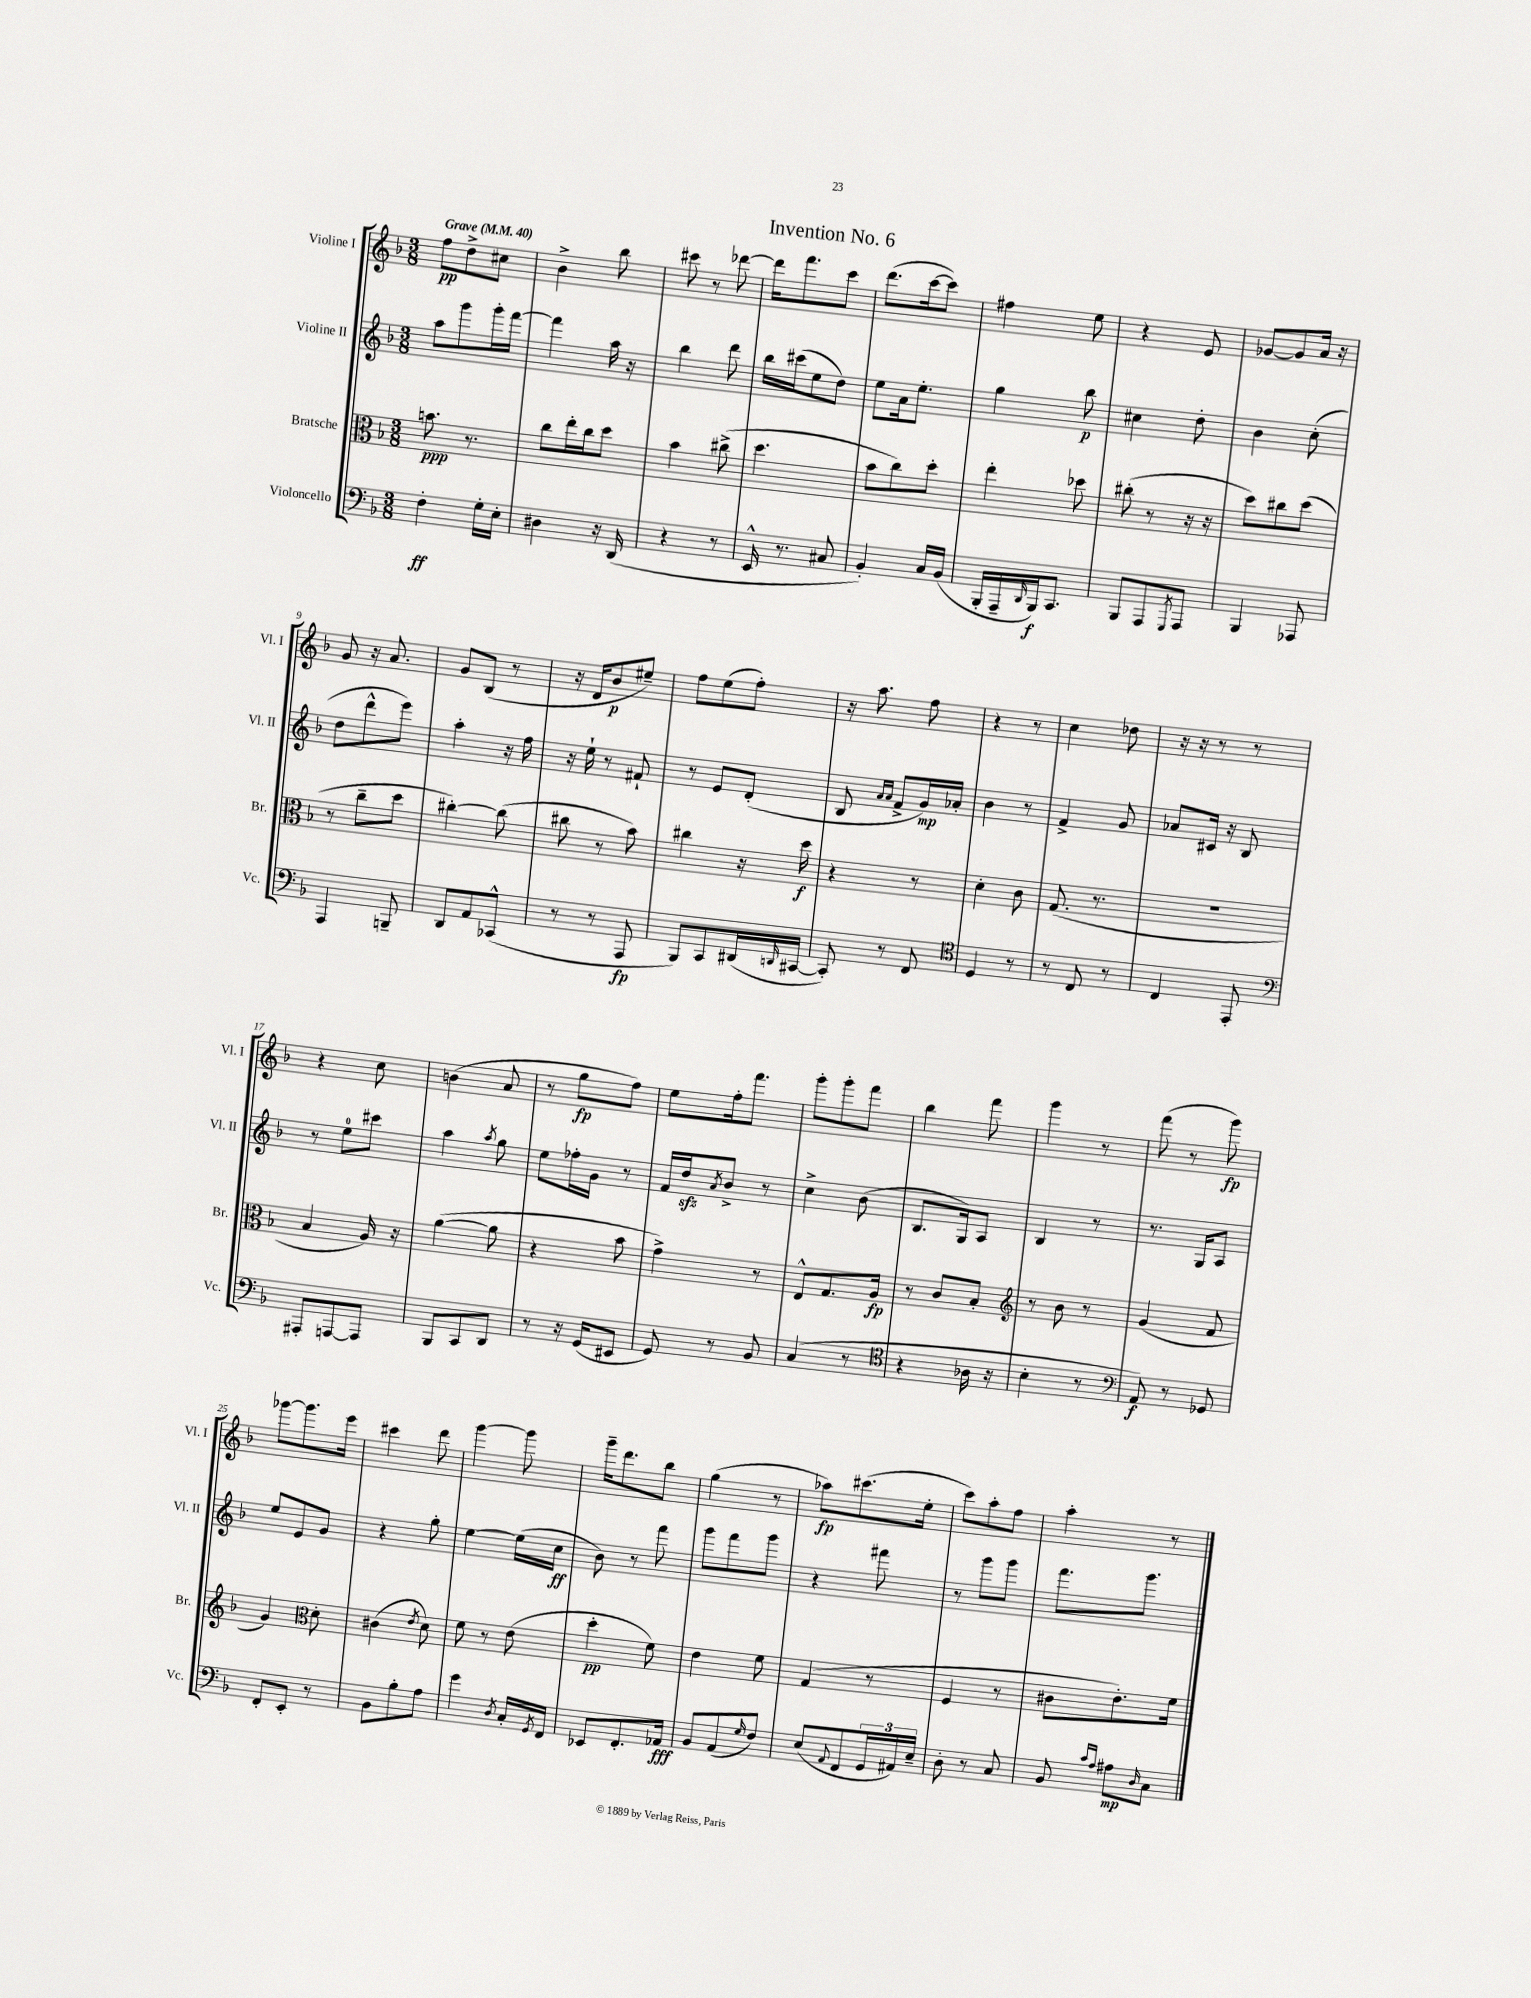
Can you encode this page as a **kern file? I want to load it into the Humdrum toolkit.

**kern	**dynam	**kern	**dynam	**kern	**dynam	**kern	**dynam
*part4	*part4	*part3	*part3	*part2	*part2	*part1	*part1
*staff4	*staff4	*staff3	*staff3	*staff2	*staff2	*staff1	*staff1
*I"Violoncello	*	*I"Bratsche	*	*I"Violine II	*	*I"Violine I	*
*I'Vc.	*	*I'Br.	*	*I'Vl. II	*	*I'Vl. I	*
*clefF4	*	*clefC3	*	*clefG2	*	*clefG2	*
*k[b-]	*	*k[b-]	*	*k[b-]	*	*k[b-]	*
*M3/8	*	*M3/8	*	*M3/8	*	*M3/8	*
*MM40	*	*MM40	*	*MM40	*	*MM40	*
=1	=1	=1	=1	=1	=1	=1	=1
!	!	!	!	!	!	!LO:TX:a:B:t=Grave	!
4F'\	ff	8.bn\	ppp	8aa\L	.	8ff\L	pp
.	.	.	.	8ggg\	.	8dd^\	.
.	.	8.r	.	.	.	.	.
16G'\LL	.	.	.	16ggg'\L	.	8cc#X\J	.
16E'\JJ	.	.	.	[16fff\JJ	.	.	.
=2	=2	=2	=2	=2	=2	=2	=2
4D#X\	.	8cc\L	.	4fff\]	.	4b-^\	.
.	.	16ee'\L	.	.	.	.	.
.	.	16cc\J	.	.	.	.	.
16r	.	8dd\J	.	16aa\	.	8bb-\	.
(16DD/	.	.	.	16r	.	.	.
=3	=3	=3	=3	=3	=3	=3	=3
4r	.	4b-\	.	4bb-\	.	8ccc#X\	.
.	.	.	.	.	.	8r	.
8r	.	(8cc#X^\	.	8ddd\	.	[8ddd-X\	.
=4	=4	=4	=4	=4	=4	=4	=4
16EE^^/	.	4.dd\	.	16bb-\LL	.	16ddd-\KL]	.
8.r	.	.	.	(16ccc#X\J	.	8.fff\	.
.	.	.	.	8ee\	.	.	.
8C#X/	.	.	.	8dd\J)	.	8ccc\J	.
=5	=5	=5	=5	=5	=5	=5	=5
4BB-'/)	.	8b-\L	.	8ee\L	.	(8.ddd\L	.
.	.	8cc\)	.	16a\k	.	.	.
.	.	.	.	8.ee'\J	.	[16ccc\k	.
16C/LL	.	8dd'\J	.	.	.	8ccc\J])	.
(16BB-/JJ	.	.	.	.	.	.	.
=6	=6	=6	=6	=6	=6	=6	=6
16BBB-'/LL	.	4ee'\	.	4gg\	.	4ff#X\	.
16AAA~/	.	.	.	.	.	.	.
16qqDD/	.	.	.	.	.	.	.
16BBB-/J)	f	.	.	.	.	.	.
8.CC/J	.	.	.	.	.	.	.
.	.	8dd-X\	.	8bb-\	p	8ee\	.
=7	=7	=7	=7	=7	=7	=7	=7
8BBB-/L	.	(8cc#X'\	.	4cc#X\	.	4r	.
8AAA/	.	8r	.	.	.	.	.
8qGGG/	.	.	.	.	.	.	.
8AAA/J	.	16r	.	8dd'\	.	8e/	.
.	.	16r	.	.	.	.	.
=8	=8	=8	=8	=8	=8	=8	=8
4BBB-/	.	8dd\L)	.	4b-\	.	[8g-X/L	.
.	.	8cc#X\	.	.	.	8g-/]	.
8AAA-X/	.	(8dd\J	.	(8cc'\	.	16a/Jk	.
.	.	.	.	.	.	16r	.
!!LO:LB:g=z
=9	=9	=9	=9	=9	=9	=9	=9
4AAA/	.	8r	.	8dd\L	.	8g/	.
.	.	8cc~\L	.	8ddd^^\	.	16r	.
.	.	.	.	.	.	8.a/	.
8BBBn~/	.	8dd\J	.	8eee\J)	.	.	.
=10	=10	=10	=10	=10	=10	=10	=10
8DD/L	.	[4cc#X'\)	.	4aa'\	.	8g/L	.
8AA/	.	.	.	.	.	(8B-/J	.
(8CC-X^^/J	.	(8cc#\]	.	16r	.	8r	.
.	.	.	.	16ff\	.	.	.
=11	=11	=11	=11	=11	=11	=11	=11
8r	.	8cc#X\	.	16r	.	16r	.
.	.	.	.	16ee`\	.	16d/KL	.
8r	.	8r	.	8r	.	8b-/	p
8AAA/	fp	8b-\)	.	8f#X`/	.	8ee#X~/J)	.
=12	=12	=12	=12	=12	=12	=12	=12
8BBB-/L)	.	4cc#X\	.	8r	.	8ff\L	.
8CC/	.	.	.	8e/L	.	(8ee\	.
(16DD#X/L	.	16r	.	(8d'/J	.	8ff'\J)	.
16qqDDn/	.	.	.	.	.	.	.
[16CC#X/JJ	.	16dd\	f	.	.	.	.
=13	=13	=13	=13	=13	=13	=13	=13
8CC#'/])	.	4r	.	8B-/	.	16r	.
.	.	.	.	.	.	8.aa\	.
.	.	.	.	16qqa/LL	.	.	.
.	.	.	.	16qqa/JJ	.	.	.
8r	.	.	.	8f^/L	.	.	.
8FF/	.	8r	.	16g/L)	mp	8ff\	.
.	.	.	.	16a-X'/JJ	.	.	.
=14	=14	=14	=14	=14	=14	=14	=14
*clefC4	*	*	*	*	*	*	*
4D/	.	4d'\	.	4b-\	.	4r	.
8r	.	8c\	.	8r	.	8r	.
=15	=15	=15	=15	=15	=15	=15	=15
8r	.	(8.G/	.	4f^/	.	4cc\	.
8C/	.	.	.	.	.	.	.
.	.	8.r	.	.	.	.	.
8r	.	.	.	8g/	.	8dd-X\	.
=16	=16	=16	=16	=16	=16	=16	=16
4C/	.	4.r	.	8a-X/L	.	16r	.
.	.	.	.	.	.	16r	.
.	.	.	.	16c#X/Jk	.	8r	.
.	.	.	.	16r	.	.	.
8EE'/	.	.	.	8B-/	.	8r	.
!!LO:LB:g=z
=17	=17	=17	=17	=17	=17	=17	=17
*clefF4	*	*	*	*	*	*	*
8AAA#X'/L	.	4B-/	.	8r	.	4r	.
[8AAAn/	.	.	.	8ee\L	.	.	.
8AAA/J]	.	16A/)	.	8ccc#X\J	.	8cc\	.
.	.	16r	.	.	.	.	.
=18	=18	=18	=18	=18	=18	=18	=18
8BBB-/L	.	([4a\	.	4aa\	.	(4bn\	.
8CC/	.	.	.	.	.	.	.
.	.	.	.	8qaa/	.	.	.
8DD/J	.	8a\]	.	8gg\	.	8a/	.
=19	=19	=19	=19	=19	=19	=19	=19
8r	.	4r	.	8ee\L	.	8r	.
16r	.	.	.	16ff-X'\L	.	8gg\L	fp
(16GG/KL	.	.	.	16g\JJ	.	.	.
8EE#X/J	.	8b-\	.	8r	.	8ff\J)	.
=20	=20	=20	=20	=20	=20	=20	=20
8GG/)	.	4g^\)	.	16f/LL	.	8ee\L	.
.	.	.	.	16ddzz/J	.	.	.
.	.	.	.	8qa/	.	.	.
8r	.	.	.	8b-^/J	.	16ff'\k	.
.	.	.	.	.	.	8.fff\J	.
8BB-/	.	8r	.	8r	.	.	.
=21	=21	=21	=21	=21	=21	=21	=21
(4C/	.	8E^^/L	.	4cc^\	.	8ggg'\L	.
.	.	8.G/	.	.	.	8ggg'\	.
8r	.	.	.	(8b-\	.	8fff\J	.
.	.	16A/Jk	fp	.	.	.	.
=22	=22	=22	=22	=22	=22	=22	=22
*clefC4	*	*	*	*	*	*	*
4r	.	8r	.	8.B-/L	.	4bb-\	.
.	.	8c/L	.	.	.	.	.
.	.	.	.	16G/k)	.	.	.
16A-X\	.	8B-'/J	.	8A/J	.	8fff\	.
16r	.	.	.	.	.	.	.
=23	=23	=23	=23	=23	=23	=23	=23
*	*	*clefG2	*	*	*	*	*
4B-'\	.	8r	.	4B-/	.	4ggg\	.
.	.	8b-\	.	.	.	.	.
8r	.	8r	.	8r	.	8r	.
=24	=24	=24	=24	=24	=24	=24	=24
*clefF4	*	*	*	*	*	*	*
8AA/)	f	(4g/	.	8.r	.	(8fff\	.
8r	.	.	.	.	.	8r	.
.	.	.	.	16G/KL	.	.	.
8GG-X/	.	8f/	.	8A/J	.	8ggg\)	fp
!!LO:LB:g=z
=25	=25	=25	=25	=25	=25	=25	=25
8FF'/L	.	4g/)	.	8ee/L	.	[8ggg-X\L	.
8EE'/J	.	.	.	8e/	.	8.ggg-\]	.
*	*	*clefC3	*	*	*	*	*
8r	.	8d'\	.	8g/J	.	.	.
.	.	.	.	.	.	16eee\Jk	.
=26	=26	=26	=26	=26	=26	=26	=26
8BB-\L	.	(4c#X\	.	4r	.	4ccc#X\	.
8B-'\	.	.	.	.	.	.	.
.	.	8qe/	.	.	.	.	.
8A\J	.	8d\)	.	8gg'\	.	8ddd\	.
=27	=27	=27	=27	=27	=27	=27	=27
4g\	.	8f\	.	[4ee\	.	[4ggg\	.
.	.	8r	.	.	.	.	.
8qD/	.	.	.	.	.	.	.
16C'/LL	.	(8e\	.	(16ee\LL]	.	8ggg\]	.
8qGG/	.	.	.	.	.	.	.
16FF/JJ	.	.	.	16cc\JJ	ff	.	.
=28	=28	=28	=28	=28	=28	=28	=28
8EE-X/L	.	4dd'\	pp	8b-\)	.	16ggg~\KL	.
.	.	.	.	.	.	8.ddd\	.
8.FF'/	.	.	.	8r	.	.	.
.	.	8f\)	.	8fff\	.	8bb-\J	.
16AA-X/Jk	fff	.	.	.	.	.	.
=29	=29	=29	=29	=29	=29	=29	=29
8BB-/L	.	4e\	.	8ggg\L	.	(4gg\	.
(8AA/	.	.	.	8fff\	.	.	.
16qqG/	.	.	.	.	.	.	.
8F/J)	.	8f\	.	8ggg\J	.	8r	.
=30	=30	=30	=30	=30	=30	=30	=30
(8E/L	.	(4G/	.	4r	.	8aa-X\L)	fp
8qqAA/	.	.	.	.	.	.	.
8FF/	.	.	.	.	.	(8.ccc#X\	.
24GG/L	.	8r	.	8fff#X\	.	.	.
24AA#X/)	.	.	.	.	.	.	.
.	.	.	.	.	.	16ee'\Jk	.
24E~/JJ	.	.	.	.	.	.	.
=31	=31	=31	=31	=31	=31	=31	=31
8D'\	.	4F/	.	8r	.	8ccc\L)	.
8r	.	.	.	8ggg\L	.	8aa'\	.
8C/	.	8r	.	8ggg\J	.	8ff\J	.
=32	=32	=32	=32	=32	=32	=32	=32
8BB-/	.	8c#X\L	.	8.fff\L	.	4aa'\	.
16qqc/LL	.	.	.	.	.	.	.
16qqA/JJ	.	.	.	.	.	.	.
8A#X\L	mp	8.e'\)	.	.	.	.	.
.	.	.	.	8.ggg\J	.	.	.
16qqD/	.	.	.	.	.	.	.
8C\J	.	.	.	.	.	8r	.
.	.	16f\Jk	.	.	.	.	.
==	==	==	==	==	==	==	==
*-	*-	*-	*-	*-	*-	*-	*-
